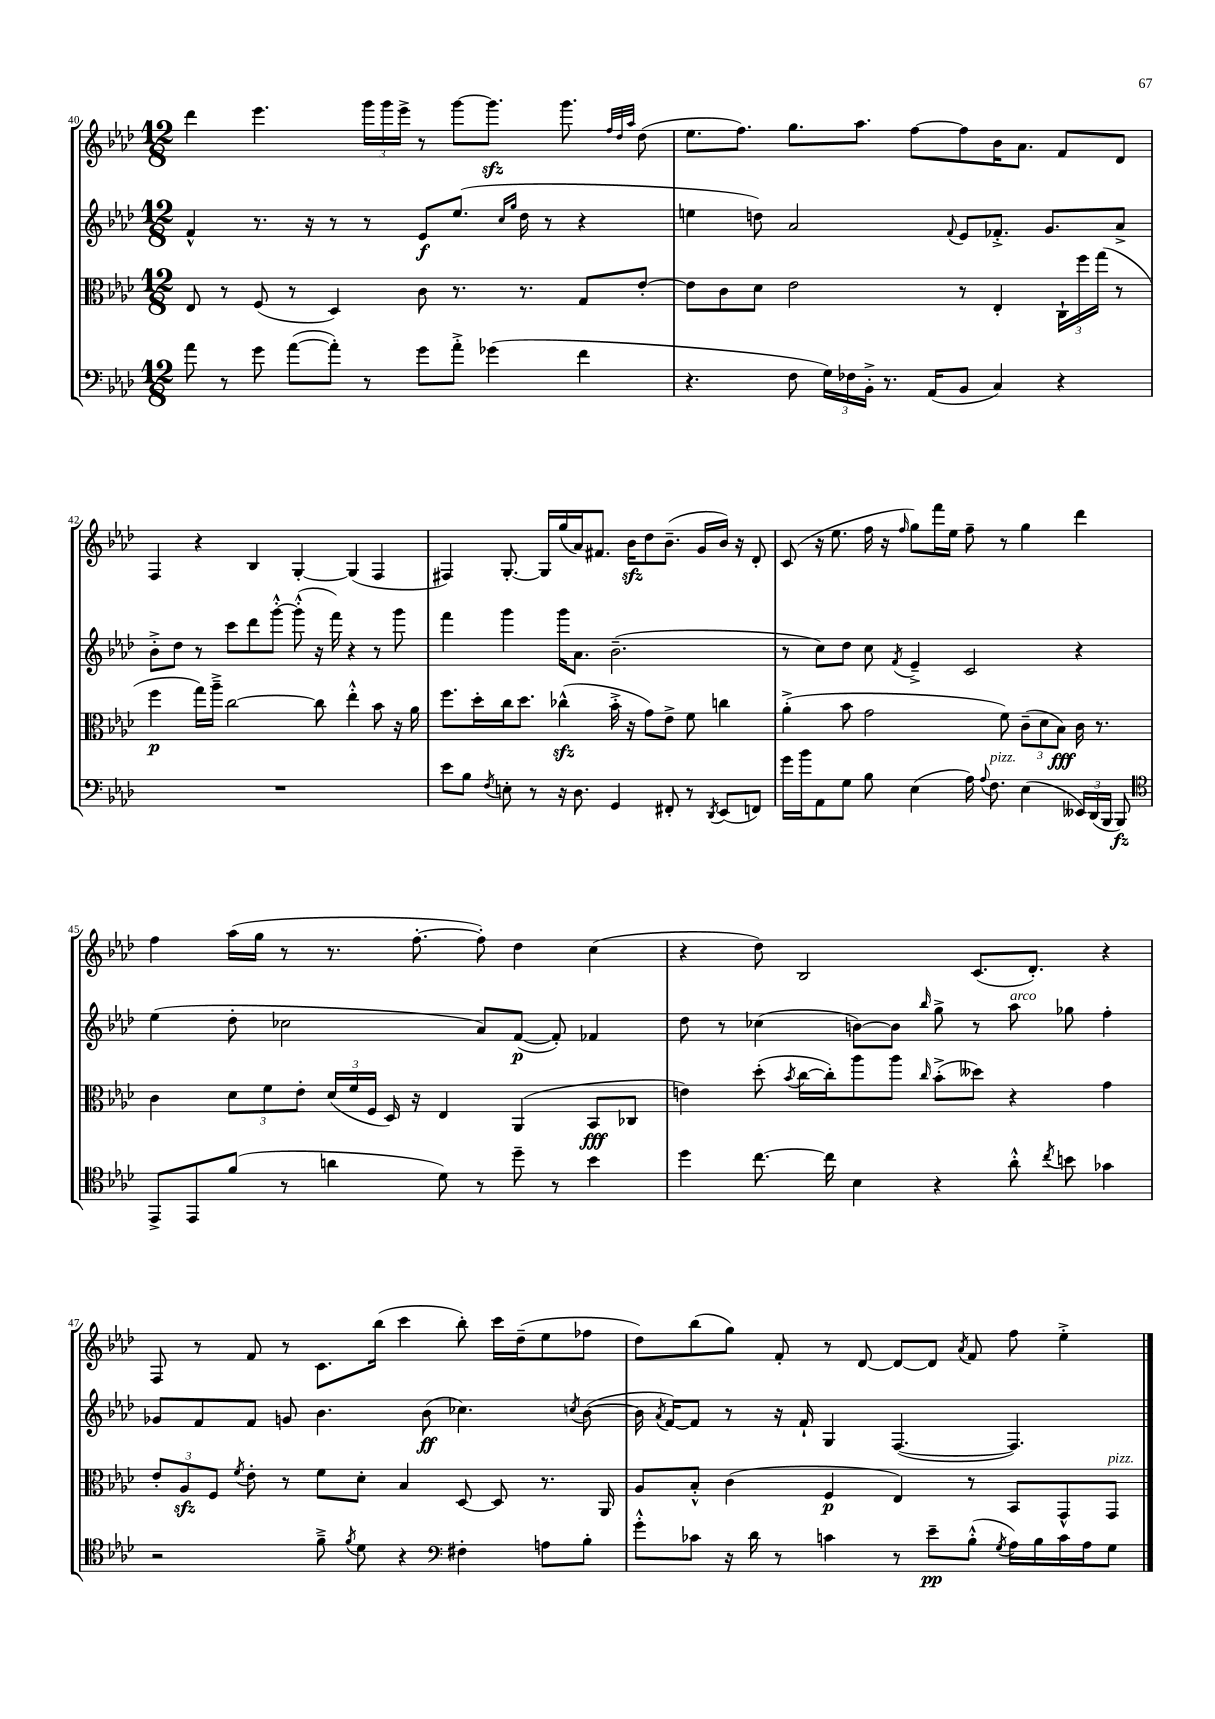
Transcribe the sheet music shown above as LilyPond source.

<<
\new StaffGroup <<
\new Staff = "s0" {
    \clef treble \key aes \major \numericTimeSignature \time 12/8
    \autoBeamOff des'''4 ees'''4. \tuplet 3/2 { g'''16[ g'''16 ees'''16]-> } r8 g'''8[~ g'''8.]\sfz g'''8. \grace { f''32[ des''32 aes''32] } des''8( |
    ees''8.[ f''8.]) g''8.[ aes''8.] f''8[~ f''8 bes'16 aes'8.] f'8[ des'8] |
    f4 r4 bes4 g4~-. g4( f4 |
    fis4) g8.~-. g16[ g''16( aes'16) fis'8.] bes'16[\sfz des''8 bes'8.]--( g'16[ bes'16]) r16 des'8-. |
    c'8( r16 ees''8. f''16 r16 \grace { f''16 } g''8[) f'''16 ees''16] f''8-- r8 g''4 des'''4 |
    f''4 aes''16[( g''16] r8 r8. f''8.~-. f''8-.) des''4 c''4( |
    r4 des''8) bes2 c'8.[( des'8.]-.) r4 |
    f8 r8 f'8 r8 c'8.[ bes''16]( c'''4 bes''8-.) c'''16[ des''16--( ees''8 fes''8] |
    des''8[) bes''8( g''8]) f'8-. r8 des'8~ des'8[~ des'8] \acciaccatura { aes'8 } f'8 f''8 ees''4-.-> \bar "|." |
}
\new Staff = "s1" {
    \clef treble \key aes \major \numericTimeSignature \time 12/8
    \autoBeamOff f'4-^ r8. r16 r8 r8 ees'8[\f ees''8.]( \grace { c''16[ g''16] } des''16 r8 r4 |
    e''4 d''8) aes'2 \appoggiatura { f'8 } ees'8[ fes'8.]-.-> g'8.[ aes'8]-> |
    bes'8[-.-> des''8] r8 c'''8[ des'''8 g'''8]~-.-^ g'''8-.-^( r16 f'''16) r4 r8 g'''8 |
    f'''4 g'''4 g'''16[ aes'8.] bes'2.--( |
    r8 c''8[) des''8] c''8 \acciaccatura { f'8 } ees'4---> c'2 r4 |
    ees''4( des''8-. ces''2 aes'8[) f'8]~\p( f'8-.) fes'4 |
    des''8 r8 ces''4( b'8[~) b'8] \grace { bes''16 } g''8-> r8 aes''8^\markup { \italic "arco" } ges''8 f''4-. |
    ges'8[ f'8 f'8] g'8 bes'4. bes'8\ff( ces''4.) \acciaccatura { c''8 } bes'8~( |
    bes'16 \acciaccatura { aes'8 } f'16[~) f'8] r8 r16 f'16-! g4 f4.~( f4.) \bar "|." |
}
\new Staff = "s2" {
    \clef alto \key aes \major \numericTimeSignature \time 12/8
    \autoBeamOff ees8 r8 f8( r8 des4) c'8 r8. r8. g8[ ees'8]~-. |
    ees'8[ c'8 des'8] ees'2 r8 ees4-. \tuplet 3/2 { c16[-! f''16 g''16]( } r8 |
    f''4\p g''16[) aes''16]---> c''2~ c''8 ees''4-.-^ bes'8 r16 aes'16 |
    f''8.[ des''16-. c''16 des''8.] ces''4-^\sfz( bes'16-.-> r16 g'8[) ees'8]-> f'8 c''4 |
    aes'4-.->( bes'8 g'2 f'8) \tuplet 3/2 { c'8[--( des'8 bes8]\fff) } c'16 r8. |
    c'4 \tuplet 3/2 { des'8[ f'8 ees'8]-. } \tuplet 3/2 { des'16[( f'16 f16] } des16) r16 ees4 aes,4( bes,8[\fff ces8] |
    e'4) des''8-.( \acciaccatura { bes'8 } c''16[~ c''16-.) aes''8 aes''8] \grace { c''16 } bes'8[-.->( deses''8]) r4 g'4 |
    \tuplet 3/2 { ees'8[-. aes8\sfz f8] } \acciaccatura { f'8 } ees'8-. r8 f'8[ des'8]-. bes4 des8~ des8 r8. aes,16 |
    aes8[ bes8]-.-^ c'4( f4\p ees4) r8 bes,8[ g,8-^ g,8]^\markup { \italic "pizz." } \bar "|." |
}
\new Staff = "s3" {
    \clef bass \key aes \major \numericTimeSignature \time 12/8
    \autoBeamOff aes'8 r8 g'8 aes'8[~( aes'8]-.) r8 g'8[ aes'8]-.-> ges'4( f'4 |
    r4. f8 \tuplet 3/2 { g16[) fes16 bes,16]-.-> } r8. aes,16[( bes,8] c4) r4 |
    R1. |
    ees'8[ bes8] \acciaccatura { f8 } e8-. r8 r16 des8. g,4 fis,8-. r8 \acciaccatura { des,8 } ees,8[( f,8]) |
    g'16[ bes'16 aes,8 g8] bes8 ees4( aes16) \appoggiatura { aes8 } f8.^\markup { \italic "pizz." } ees4( \tuplet 3/2 { eeses,16[) des,16( bes,,16] } bes,,8\fz) |
    \clef tenor ees,8[-> ees,8 f'8]( r8 a'4 des'8) r8 des''8-- r8 bes'4 |
    des''4 c''8.~ c''16 bes4 r4 aes'8-.-^ \acciaccatura { c''8 } b'8 ges'4 |
    r2 f'8---> \acciaccatura { f'8 } des'8 r4 \clef bass fis4-. a8[ bes8]-. |
    g'8[-.-^ ces'8] r16 des'16 r8 c'4 r8 ees'8[--\pp bes8]-.-^( \acciaccatura { g8 } aes16[) bes16 c'16 aes16 g8] \bar "|." |
}
>>
>>
\layout { \context { \Score currentBarNumber = #40 } }
